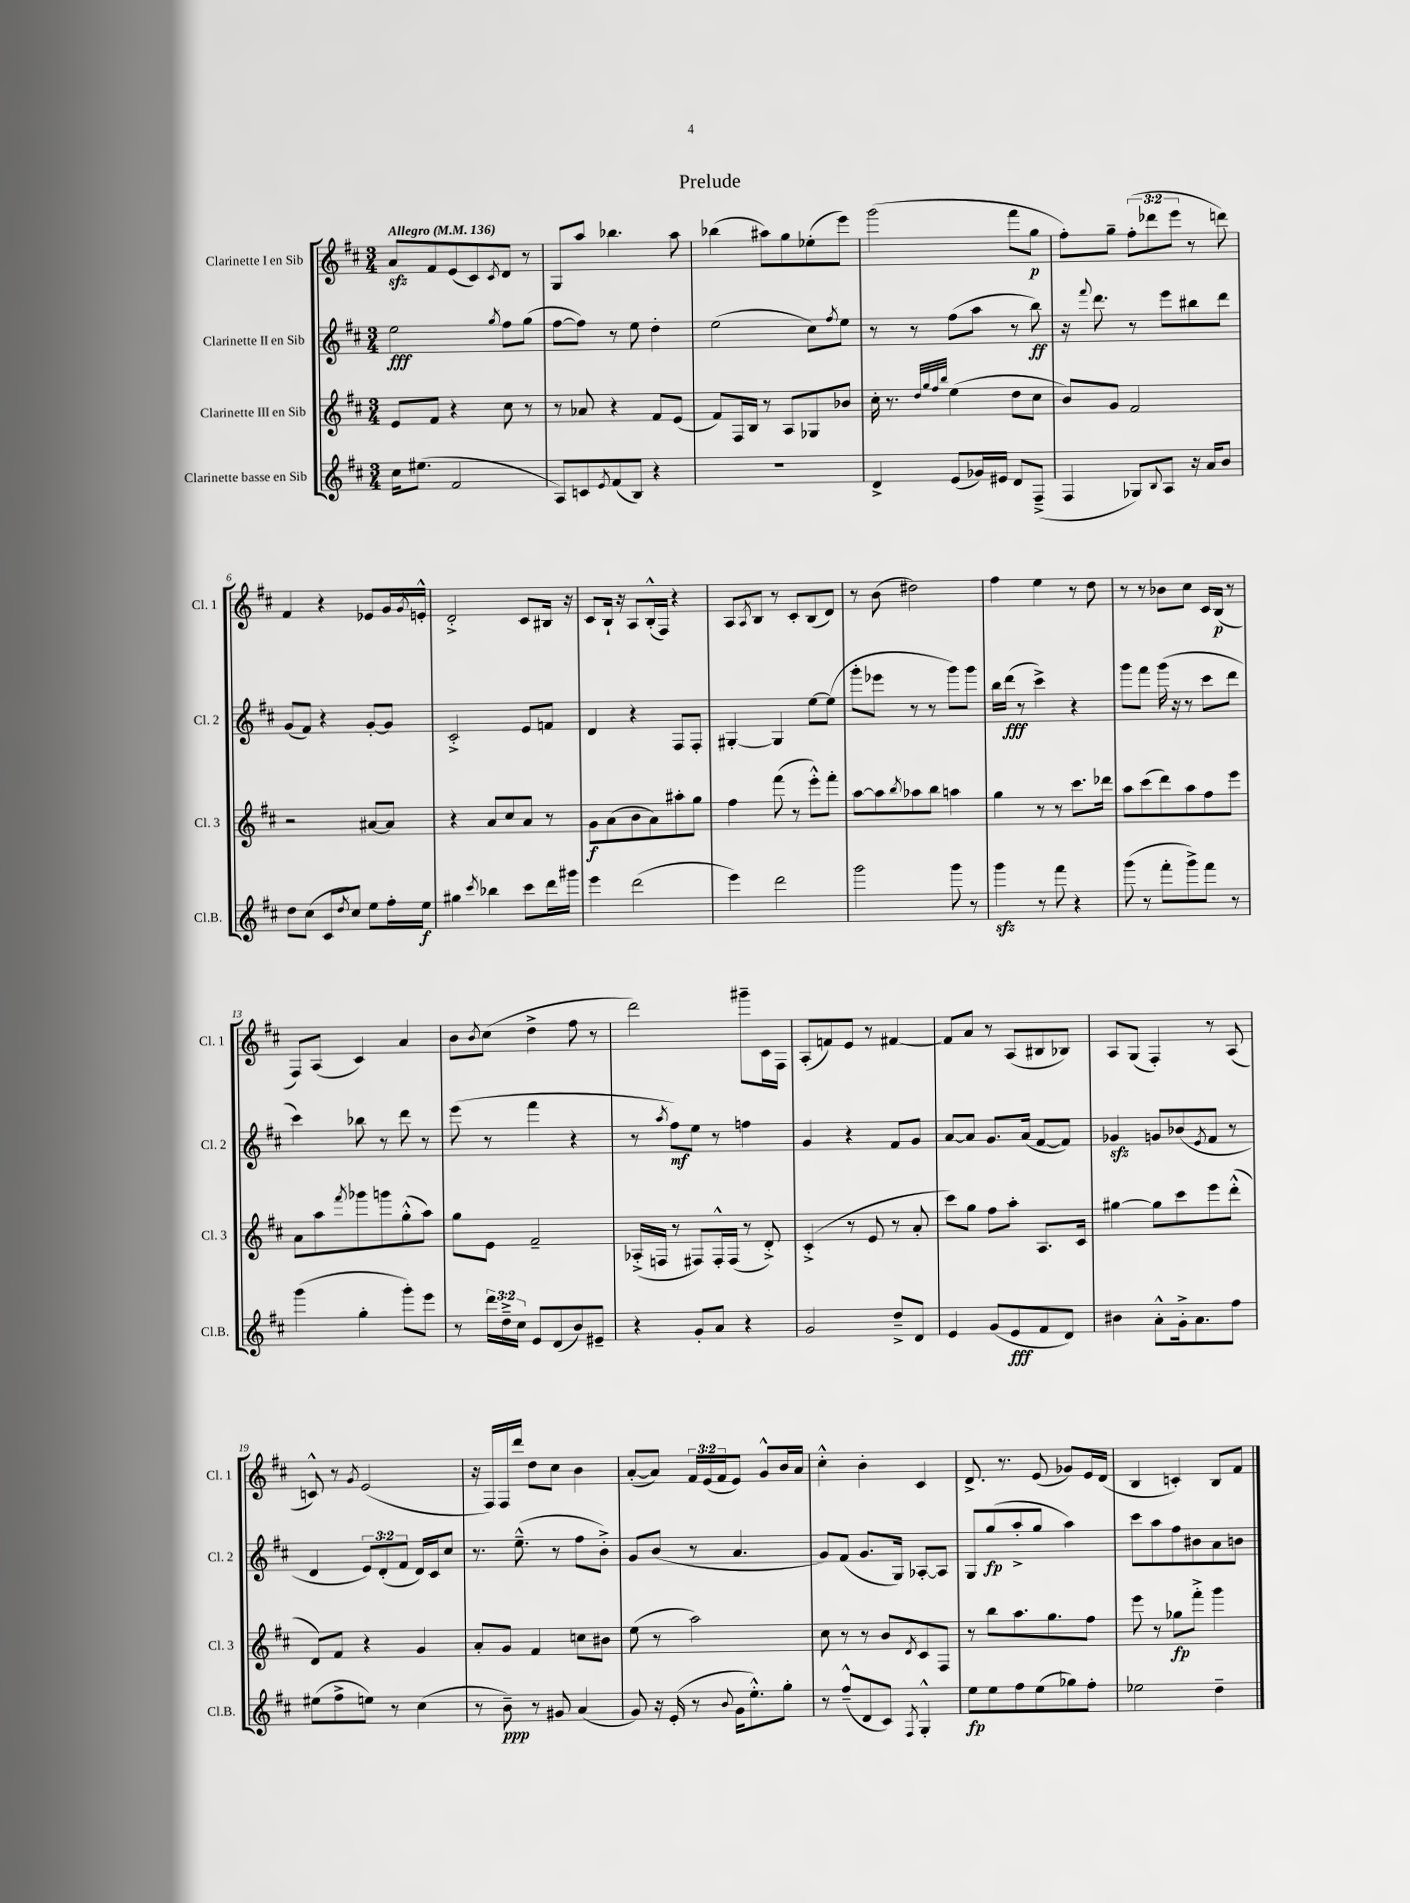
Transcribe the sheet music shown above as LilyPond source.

\header { title = "Prelude" }
<<
\new StaffGroup <<
\new Staff = "s0" \with { instrumentName = "Clarinette I en Sib" shortInstrumentName = "Cl. 1" } {
    \clef treble \key d \major \numericTimeSignature \time 3/4 \override Staff.TupletNumber.text = #tuplet-number::calc-fraction-text \tempo "Allegro" 4 = 136
    a'8\sfz fis'8 e'8( cis'8) \acciaccatura { cis'8 } d'8 r8 |
    g8 a''8 bes''4. a''8 |
    bes''4( ais''8) g''8 ees''8-.( e'''8) |
    g'''2( fis'''8 g''8\p |
    fis''8-.) g''8-- \tuplet 3/2 { fis''8-.( des'''8 e'''8 } r8 d'''8) |
    fis'4 r4 ees'8 g'16 \acciaccatura { g'8 } e'16-.-^ |
    d'2-.-> cis'8 bis16 r16 |
    cis'8 b16-! r16 a8 b16-.-^( fis16) r4 |
    a8 \acciaccatura { a8 } b8 r8 cis'8-. b8( d'8) |
    r8 b'8( dis''2) |
    fis''4 e''4 r8 d''8 |
    r8 r8 bes'8 cis''8 cis'16 b16\p( r8 |
    fis8) a8( cis'4) a'4 |
    b'8 \acciaccatura { b'8 } cis''8( d''4-> fis''8 r8 |
    d'''2) gis'''8-- cis'16 fis16 |
    a8-.( f'8) e'8 r8 fis'4~ |
    fis'8 a'8 r8 a8( bis8 bes8) |
    a8 g8( fis4-.) r8 a8( |
    c'8-^) r8 \acciaccatura { g'8 } e'2( |
    r16 fis16) fis16 d'''16 d''8 cis''8 b'4 |
    a'8~-.( a'8) \tuplet 3/2 { fis'16 e'16( fis'16 } e'8) g'8-^ b'16 a'16 |
    cis''4-.-^ b'4-. cis'4 |
    d'8.-> r8. e'8( ges'8) e'16 d'16( |
    b4 c'4-.) b8 fis'8 \bar "|." |
}
\new Staff = "s1" \with { instrumentName = "Clarinette II en Sib" shortInstrumentName = "Cl. 2" } {
    \clef treble \key d \major \numericTimeSignature \time 3/4 \override Staff.TupletNumber.text = #tuplet-number::calc-fraction-text
    e''2\fff \acciaccatura { g''8 } fis''8 g''8( |
    fis''8~ fis''8) r8 e''8 d''4-. |
    e''2( cis''8) \acciaccatura { fis''8 } e''8 |
    r8 r8 fis''8( a''8 r8 b''8\ff) |
    r16 \appoggiatura { fis'''8 } d'''8. r8 e'''8 bis''8 d'''8 |
    g'8( fis'8) r4 g'8~-. g'8 |
    cis'2-.-> e'8 f'8 |
    d'4 r4 fis8 fis8-. |
    gis4~-. gis4 e''8~ e''8( |
    g'''8-. ees'''8 r8 r8 g'''8) g'''8 |
    b''16 d'''16\fff( r8 cis'''4->) r4 |
    g'''8 fis'''8 g'''16( r16 r8 cis'''8 d'''8 |
    cis'''4) bes''8 r8 d'''8 r8 |
    e'''8( r8 fis'''4 r4 |
    r8 \acciaccatura { a''8 } fis''8\mf) e''8 r8 f''4 |
    g'4 r4 fis'8 g'8 |
    a'8~ a'8 g'8. a'16( fis'8~ fis'8) |
    ges'4\sfz g'8 bes'8( \acciaccatura { e'8 } fis'8 r8 |
    d'4 \tuplet 3/2 { e'8) d'8-.( fis'8 } d'16) cis'16 cis''8 |
    r8. e''8.---^( r8 fis''8 b'8-.->) |
    g'8 b'8( r8 a'4. |
    g'8) fis'8( g'8. g16) aes8~-. aes8 |
    g8 g''8\fp( a''8-.-> g''8 a''4) |
    cis'''8 a''8 fis''8 bis'8 a'8 b'8 \bar "|." |
}
\new Staff = "s2" \with { instrumentName = "Clarinette III en Sib" shortInstrumentName = "Cl. 3" } {
    \clef treble \key d \major \numericTimeSignature \time 3/4
    e'8 fis'8 r4 cis''8 r8 |
    r8 aes'8 r4 fis'8 e'8( |
    fis'8) fis16 b16 r8 a8 ges8 bes'8 |
    cis''16-. r8. \grace { d''32 g''32 fis''32 b''32 } e''4( d''8 cis''8 |
    b'8) g'8 fis'2 |
    r2 ais'8~ ais'8 |
    r4 a'8 cis''8 a'8 r8 |
    g'8\f a'8( b'8 a'8) ais''8-. g''8 |
    fis''4 fis'''8( r8 e'''8-.-^) fis'''8-. |
    a''8~ a''8 \acciaccatura { b''8 } aes''8 b''8 a''4 |
    g''4 r8 r8 cis'''8. des'''16 |
    a''8 cis'''8( d'''8) a''8 fis''8 e'''8 |
    a'8 a''8 \acciaccatura { fis'''8 } ges'''8 g'''8 g''8-.-^( a''8) |
    g''8 e'8 fis'2-- |
    aes16-.->( f16 r8 fis8) fis16-.-^ fis16( r8 d'8-.->) |
    cis'4-.->( r8 e'8 r8 a'8-. |
    cis'''8) g''8 fis''8 a''8-. a8. cis'16 |
    gis''4~ gis''8 cis'''8 e'''8 d'''8-.-^( |
    d'8) fis'8 r4 g'4 |
    a'8-. g'8 fis'4 c''8 bis'8 |
    e''8( r8 a''2) |
    cis''8 r8 r8 b'8 \acciaccatura { d'8 } cis'8 fis8 |
    r8 b''8 a''8. g''8. fis''8 |
    e'''8 r8 ges''8\fp fis'''8-.-> g'''4 \bar "|." |
}
\new Staff = "s3" \with { instrumentName = "Clarinette basse en Sib" shortInstrumentName = "Cl.B." } {
    \clef treble \key d \major \numericTimeSignature \time 3/4 \override Staff.TupletNumber.text = #tuplet-number::calc-fraction-text
    cis''16 eis''8.( fis'2 |
    a8) c'8 \acciaccatura { e'8 } fis'8( b8) r4 |
    R2. |
    d'4-> e'8( ges'16) eis'16 d'8 fis8--->( |
    fis4 ges8) \appoggiatura { b8 } a8 r16 a'16 b'8 |
    d''8 cis''8( cis'8 \acciaccatura { d''8 } cis''8) e''8 fis''16-. e''16\f |
    gis''4 \acciaccatura { cis'''8 } bes''4 cis'''8 d'''16 gis'''16 |
    e'''4 d'''2( |
    e'''4) d'''2 |
    g'''2 g'''8 r8 |
    g'''4\sfz r8 fis'''8 r4 |
    g'''8( r8 fis'''8-. g'''8->) fis'''8 r8 |
    g'''4( g''4-. g'''8-.) e'''8 |
    r8 \tuplet 3/2 { d'''16 d''16---> cis''16 } e'8 d'8( b'8) eis'8-- |
    r4 g'8-. a'8 r4 |
    g'2 d''8---> d'8 |
    e'4 g'8( e'8\fff fis'8 d'8) |
    bis'4 a'8-.-^ g'16-.-> a'8. fis''8 |
    eis''8( fis''8-> e''8) r8 cis''4( |
    r8 b'8--\ppp) r8 gis'8 a'4( |
    g'8) r16 e'16-.( r8 \appoggiatura { b'8 } g'16 e''8.-.-^) g''8-. |
    r8 fis''8---^( d'8 cis'8) \acciaccatura { fis8 } g4-.-^ |
    e''8\fp e''8 fis''8 e''8( ges''8) fis''8-. |
    ees''2 d''4-- \bar "|." |
}
>>
>>
